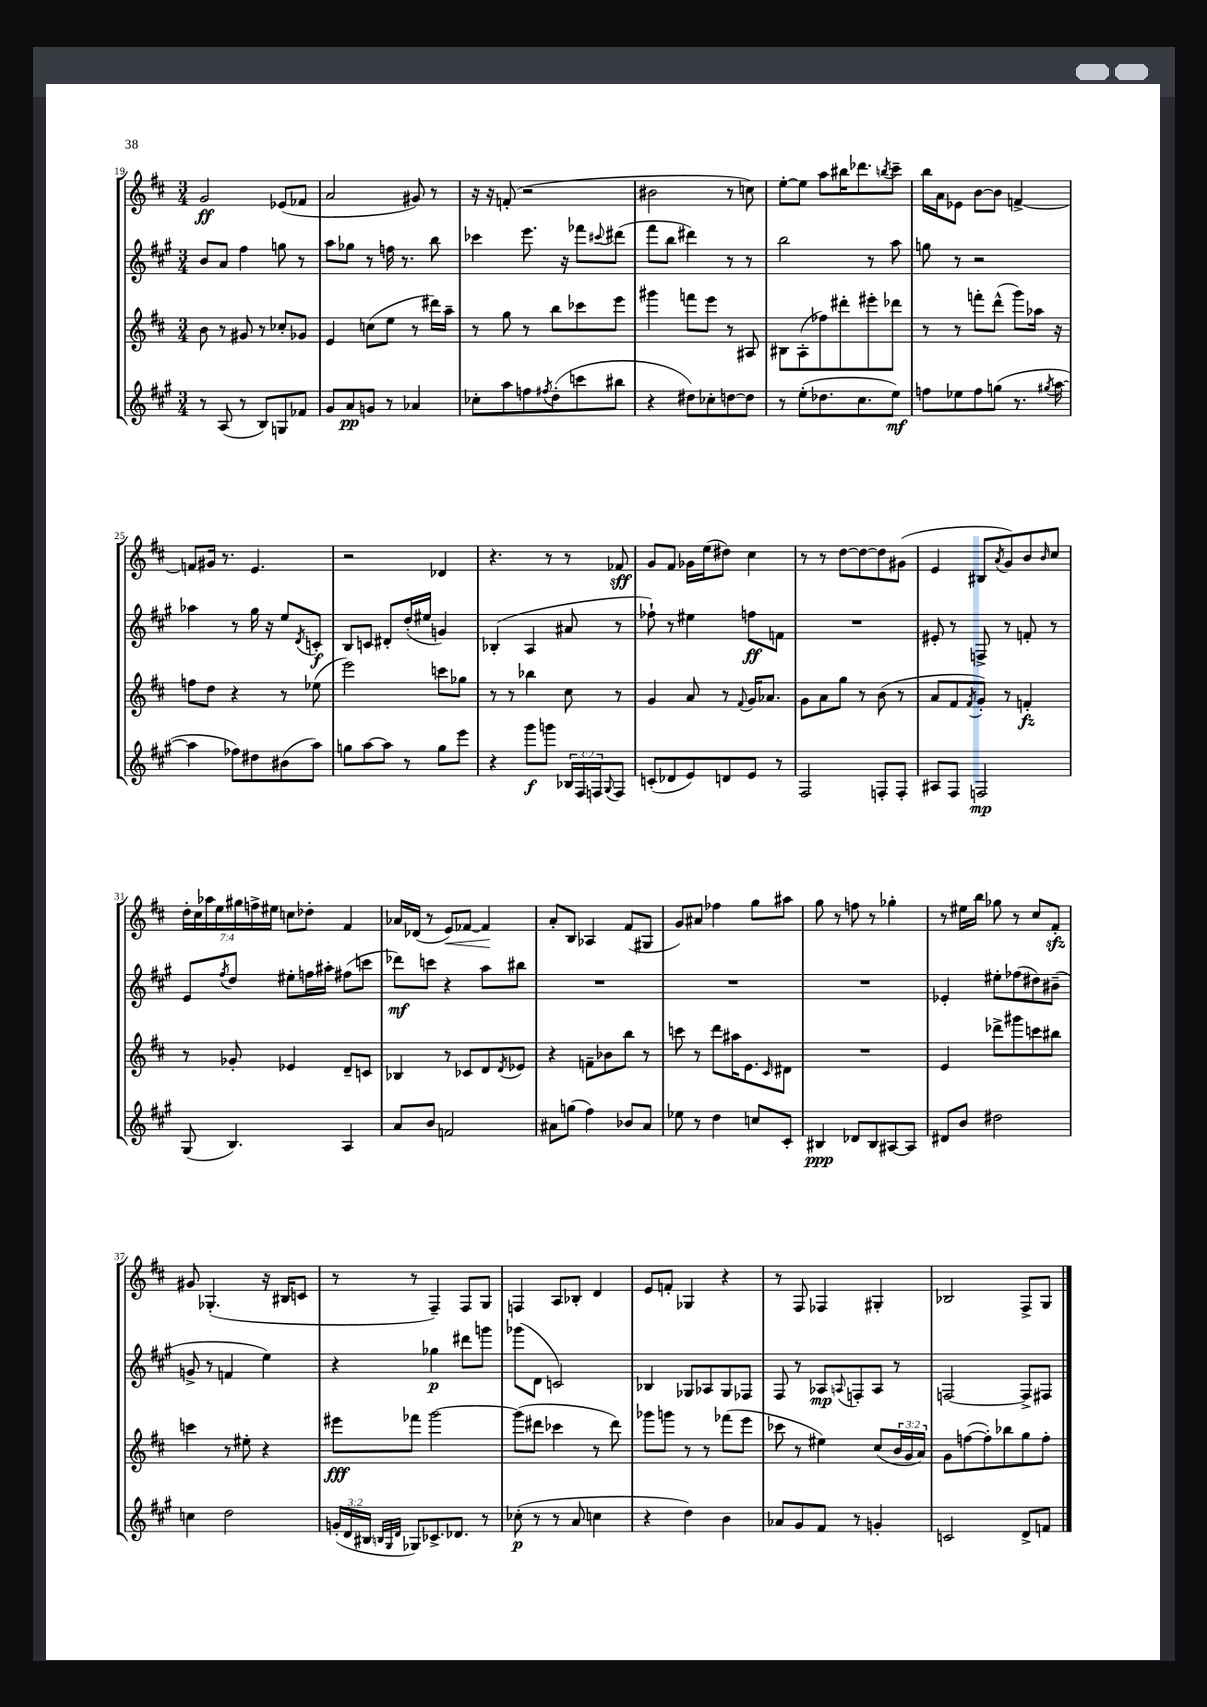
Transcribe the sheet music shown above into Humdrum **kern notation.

**kern	**dynam	**kern	**dynam	**kern	**dynam	**kern	**dynam
*part4	*part4	*part3	*part3	*part2	*part2	*part1	*part1
*staff4	*staff4	*staff3	*staff3	*staff2	*staff2	*staff1	*staff1
*clefG2	*	*clefG2	*	*clefG2	*	*clefG2	*
*k[f#c#g#]	*	*k[f#c#]	*	*k[f#c#g#]	*	*k[f#c#]	*
*M3/4	*	*M3/4	*	*M3/4	*	*M3/4	*
=19	=19	=19	=19	=19	=19	=19	=19
8r	.	8b\	.	8b/L	.	2g/	ff
(8A/	.	8r	.	8a/J	.	.	.
8r	.	8g#X/	.	4ff#\	.	.	.
8B/L)	.	8r	.	.	.	.	.
8Gn/	.	8cc-X'/L	.	8ggn\	.	(8e-X/L	.
8f-X/J	.	8g-X/J	.	8r	.	8f-X/J	.
=20	=20	=20	=20	=20	=20	=20	=20
8g#/L	.	4e/	.	8aa\L	.	2a/	.
8a/	pp	.	.	8gg-X\J	.	.	.
8gn/J	.	(8ccn\L	.	8r	.	.	.
8r	.	8ee\J	.	16ffn\	.	.	.
.	.	.	.	8.r	.	.	.
4a-X/	.	8r	.	.	.	8g#X/)	.
.	.	16ddd#X\LL)	.	8bb\	.	8r	.
.	.	16aa~\JJ	.	.	.	.	.
=21	=21	=21	=21	=21	=21	=21	=21
8cc-X'\L	.	8r	.	4ccc-X\	.	16r	.
.	.	.	.	.	.	16r	.
8aa\	.	8gg\	.	.	.	(8fn'/	.
8ffn\	.	8r	.	8.eee\	.	2r	.
8qff#X/	.	.	.	.	.	.	.
(8dd'\	.	8bb\L	.	.	.	.	.
.	.	.	.	16r	.	.	.
8cccn\	.	8ccc-X\	.	8fff-X\L	.	.	.
.	.	.	.	8qqccc#X/	.	.	.
8bb#X\J	.	8eee\J	.	(8ddd#X\J	.	.	.
=22	=22	=22	=22	=22	=22	=22	=22
4r	.	4ggg#X\	.	8fff#\L	.	2b#X\	.
.	.	.	.	8bb\J	.	.	.
8dd#X\L)	.	8fffn\L	.	4ddd#X\)	.	.	.
8cc-X'\	.	8eee\J	.	.	.	.	.
[8ddn\	.	8r	.	8r	.	8r	.
8dd\J]	.	8A#X/	.	8r	.	8ccn\)	.
=23	=23	=23	=23	=23	=23	=23	=23
8r	.	8B#X\L	.	2bb\	.	[8ee'\L	.
(8ee'\L	.	(8A'\	.	.	.	8ee\J]	.
8.dd-X\	.	8ff-X\)	.	.	.	8aa\L	.
.	.	8ddd#X'\	.	.	.	16bb#X\K	.
8.cc#\	.	.	.	.	.	8.ddd-X\	.
.	.	8eee#X'\	.	8r	.	.	.
.	.	.	.	.	.	8qbbn/	.
8ee\J)	mf	8ddd-X\J	.	8aa\	.	8ccc#~\J	.
=24	=24	=24	=24	=24	=24	=24	=24
8ffn\L	.	8r	.	8ggn\	.	16bb\LL	.
.	.	.	.	.	.	16a\J	.
8ee-X\	.	8r	.	8r	.	8e-X\J	.
8ff\	.	8fffn'\L	.	2r	.	[8b\L	.
(8ggn\J	.	(8ddd^^\J	.	.	.	8b\J]	.
8.r	.	8ggg\L)	.	.	.	[4fn^/	.
.	.	16aa-X\Jk	.	.	.	.	.
8qgg#X/	.	.	.	.	.	.	.
[16aa\	.	16r	.	.	.	.	.
!!LO:LB:g=z
=25	=25	=25	=25	=25	=25	=25	=25
4aa\]	.	8ffn\L	.	4aa-X\	.	8fn/L]	.
.	.	8dd\J	.	.	.	16g#X/Jk	.
.	.	.	.	.	.	8.r	.
8ff-X\L)	.	4r	.	8r	.	.	.
8dd#X\	.	.	.	16gg#\	.	4.e/	.
.	.	.	.	16r	.	.	.
(8b#X\	.	8r	.	8ee/L	.	.	.
.	.	.	.	8qd/	.	.	.
8aa\J)	.	(8ee-X\	.	8cn'/J	f	.	.
=26	=26	=26	=26	=26	=26	=26	=26
8ggn\L	.	2eee\)	.	8B/L	.	2r	.
[8aa\	.	.	.	8cn/J	.	.	.
8aa\J]	.	.	.	8d#X'/L	.	.	.
8r	.	.	.	(16dd'/L	.	.	.
.	.	.	.	16ee#X/JJ	.	.	.
8gg\L	.	8cccn\L	.	4gn/)	.	4d-X/	.
8eee\J	.	8gg-X\J	.	.	.	.	.
=27	=27	=27	=27	=27	=27	=27	=27
4r	.	8r	.	(4B-X'/	.	4.r	.
.	.	8r	.	.	.	.	.
8ggg#\L	f	4bb-X\	.	4A/	.	.	.
8gggn\J	.	.	.	.	.	8r	.
24B-X/LL	.	8cc#\	.	8a#X/	.	8r	.
24F#/	.	.	.	.	.	.	.
24Fn/J	.	.	.	.	.	.	.
8qqG#/	.	.	.	.	.	.	.
8F/J	.	8r	.	8r	.	8f-X/	sff
=28	=28	=28	=28	=28	=28	=28	=28
(8cn'/L	.	4g/	.	8ff-X`\)	.	8g/L	.
8d-X/	.	.	.	8r	.	8f#/J	.
8e/)	.	8a/	.	4ee#X\	.	16g-X\LL	.
.	.	.	.	.	.	(16ee\J	.
8dn/	.	8r	.	.	.	8dd#X\J)	.
.	.	8qqf#/	.	.	.	.	.
8e/J	.	16g/KL	.	8ffn\L	ff	4cc#\	.
.	.	8.a-X/J	.	.	.	.	.
8r	.	.	.	8fn\J	.	.	.
=29	=29	=29	=29	=29	=29	=29	=29
2F#/	.	8g\L	.	2.r	.	8r	.
.	.	8a\	.	.	.	8r	.
.	.	8gg\J	.	.	.	[8dd\L	.
.	.	8r	.	.	.	8dd\_	.
8Fn'/L	.	(8b\	.	.	.	8dd\]	.
8F'/J	.	8r	.	.	.	(8g#X\J	.
=30	=30	=30	=30	=30	=30	=30	=30
8A#X/L	.	8a/L	.	8e#X'/	.	4e/	.
8F#/J	.	8f#/	.	8r	.	.	.
.	.	8qf#/	.	.	.	.	.
2Fn/	mp	8g'/J)	.	8Fn^/	.	8B#X/L	.
.	.	.	.	.	.	8qa/	.
.	.	8r	.	8r	.	8g/)	.
.	.	4fn'/	fz	8fn'/	.	8b/	.
.	.	.	.	.	.	16qqb/	.
.	.	.	.	8r	.	8cc#/J	.
!!LO:LB:g=z
=31	=31	=31	=31	=31	=31	=31	=31
(8G#/	.	8r	.	8e/L	.	28dd'\LL	.
.	.	.	.	.	.	28cc#\	.
.	.	.	.	.	.	28aa-X\	.
.	.	.	.	.	.	28ee\	.
.	.	.	.	8qff#/	.	.	.
4.B/)	.	8g-X'/	.	8dd/J	.	.	.
.	.	.	.	.	.	28gg#X\	.
.	.	.	.	.	.	28ffn^\	.
.	.	.	.	.	.	28ee#X\JJ	.
.	.	4e-X/	.	8ee#X'\L	.	8ccn\L	.
.	.	.	.	16ffn\L	.	8dd-X'\J	.
.	.	.	.	16aa#X'\JJ	.	.	.
4A/	.	8d~/L	.	(8ff#X\L	.	4f#/	.
.	.	8cn/J	.	8cccn\J	.	.	.
=32	=32	=32	=32	=32	=32	=32	=32
8a/L	.	4B-X/	.	8ddd-X\L)	mf	16a-X/LL	.
.	.	.	.	.	.	(16d-X/JJ	.
8b/J	.	.	.	8cccn\J	.	8r	.
!	!	!	!	!	!	!	!LO:HP:b
2fn/	.	8r	.	4r	.	8e/L)	<
.	.	8c-X/L	.	.	.	[8f-X/J	.
.	.	8d/	.	8aa\L	.	4f-/]	.
.	.	8qd/	.	.	.	.	.
.	.	8e-X/J	.	8bb#X\J	.	.	.
.	.	.	.	.	.	.	[
=33	=33	=33	=33	=33	=33	=33	=33
8a#X\L	.	4r	.	2.r	.	8a'/L	.
(8ggn\J	.	.	.	.	.	8B/J	.
4ff#\)	.	8fn~\L	.	.	.	4A-X/	.
.	.	8b-X\	.	.	.	.	.
8b-X/L	.	8bb\J	.	.	.	(8f#/L	.
8a#/J	.	8r	.	.	.	8G#X/J	.
=34	=34	=34	=34	=34	=34	=34	=34
8ee-X\	.	8cccn\	.	2.r	.	8g/L)	.
8r	.	8r	.	.	.	8a#X/J	.
4dd\	.	8ddd\L	.	.	.	4ff-X\	.
.	.	16aa#X\K	.	.	.	.	.
.	.	8.e\	.	.	.	.	.
8ccn/L	.	.	.	.	.	8gg\L	.
.	.	16qqc#/	.	.	.	.	.
8c#'/J	.	8d#X\J	.	.	.	8aa#X\J	.
=35	=35	=35	=35	=35	=35	=35	=35
4B#X/	ppp	2.r	.	2.r	.	8gg\	.
.	.	.	.	.	.	8r	.
8d-X/L	.	.	.	.	.	8ffn\	.
8B#/	.	.	.	.	.	8r	.
[8A#X/	.	.	.	.	.	4gg-X'\	.
8A#/J]	.	.	.	.	.	.	.
=36	=36	=36	=36	=36	=36	=36	=36
8d#X/L	.	4e/	.	4e-X'/	.	8r	.
8b/J	.	.	.	.	.	16ee#X\LL	.
.	.	.	.	.	.	16bb\JJ	.
2dd#X\	.	8ddd-X^\L	.	8ee#X'\L	.	8gg-X\	.
.	.	8ggg#X\	.	(8ff-X\	.	8r	.
.	.	8cccn\	.	8dd#X\)	.	8cc#/L	.
.	.	8bb#X\J	.	(8b#X~\J	.	8f#zz'/J	.
!!LO:LB:g=z
=37	=37	=37	=37	=37	=37	=37	=37
4ccn\	.	4cccn\	.	8gn^/	.	8g#X/	.
.	.	.	.	8r	.	(4.G-X'/	.
2dd\	.	8r	.	4fn/	.	.	.
.	.	8ee#X'\	.	.	.	.	.
.	.	4r	.	4ee\)	.	16r	.
.	.	.	.	.	.	16B#X/KL	.
.	.	.	.	.	.	8cn/J	.
=38	=38	=38	=38	=38	=38	=38	=38
(24gn'/LL	.	8eee#X\L	fff	4r	.	8r	.
24d/	.	.	.	.	.	.	.
24B#X/JJ	.	.	.	.	.	.	.
32qqBn/LLL	.	.	.	.	.	.	.
32qqG#/	.	.	.	.	.	.	.
32qqd/JJJ	.	.	.	.	.	.	.
8G-X/L)	.	8fff-X\J	.	.	.	8r	.
8.c-X^/	.	[2ggg\	.	4gg-X\	p	4F#~/)	.
8.d-X/J	.	.	.	.	.	.	.
.	.	.	.	8ddd#X\L	.	8F#/L	.
8r	.	.	.	8gggn\J	.	8G/J	.
=39	=39	=39	=39	=39	=39	=39	=39
(8cc-X'\	p	(8ggg\L]	.	(8ggg-X\L	.	4Fn/	.
8r	.	8ddd#X\J	.	8d\J	.	.	.
8r	.	4ccc-X\	.	2cn/)	.	8A/L	.
8a/	.	.	.	.	.	8B-X'/J	.
4ccn\	.	8r	.	.	.	4d/	.
.	.	8ddd#\)	.	.	.	.	.
=40	=40	=40	=40	=40	=40	=40	=40
4r	.	8ggg-X\L	.	4B-X/	.	8e/L	.
.	.	8gggn\J	.	.	.	8fn'/J	.
4dd\)	.	8r	.	8G-X/L	.	4G-X/	.
.	.	8r	.	8A-X/	.	.	.
4b\	.	(8fff-X\L	.	8G-/	.	4r	.
.	.	8eee\J	.	8F-X/J	.	.	.
=41	=41	=41	=41	=41	=41	=41	=41
8a-X/L	.	8ccc-X\	.	8F#/	.	8r	.
8g#/	.	8r	.	8r	.	8F#/	.
8f#/J	.	4ee#X\)	.	8A-X/L	mp	4F-X/	.
.	.	.	.	8qqAn/	.	.	.
8r	.	.	.	8Fn'/	.	.	.
4gn'/	.	(8cc#/L	.	8A/J	.	4G#X'/	.
.	.	24b/L	.	8r	.	.	.
.	.	24g/	.	.	.	.	.
.	.	24a/JJ)	.	.	.	.	.
=42	=42	=42	=42	=42	=42	=42	=42
2cn/	.	8g\L	.	[2Fn/	.	2B-X/	.
.	.	([8ffn\	.	.	.	.	.
.	.	8ff'\])	.	.	.	.	.
.	.	8bb-X\	.	.	.	.	.
8d^/L	.	8gg\	.	8F^/L]	.	8F#^/L	.
8fn/J	.	8ff'\J	.	8F#X/J	.	8G/J	.
==	==	==	==	==	==	==	==
*-	*-	*-	*-	*-	*-	*-	*-
